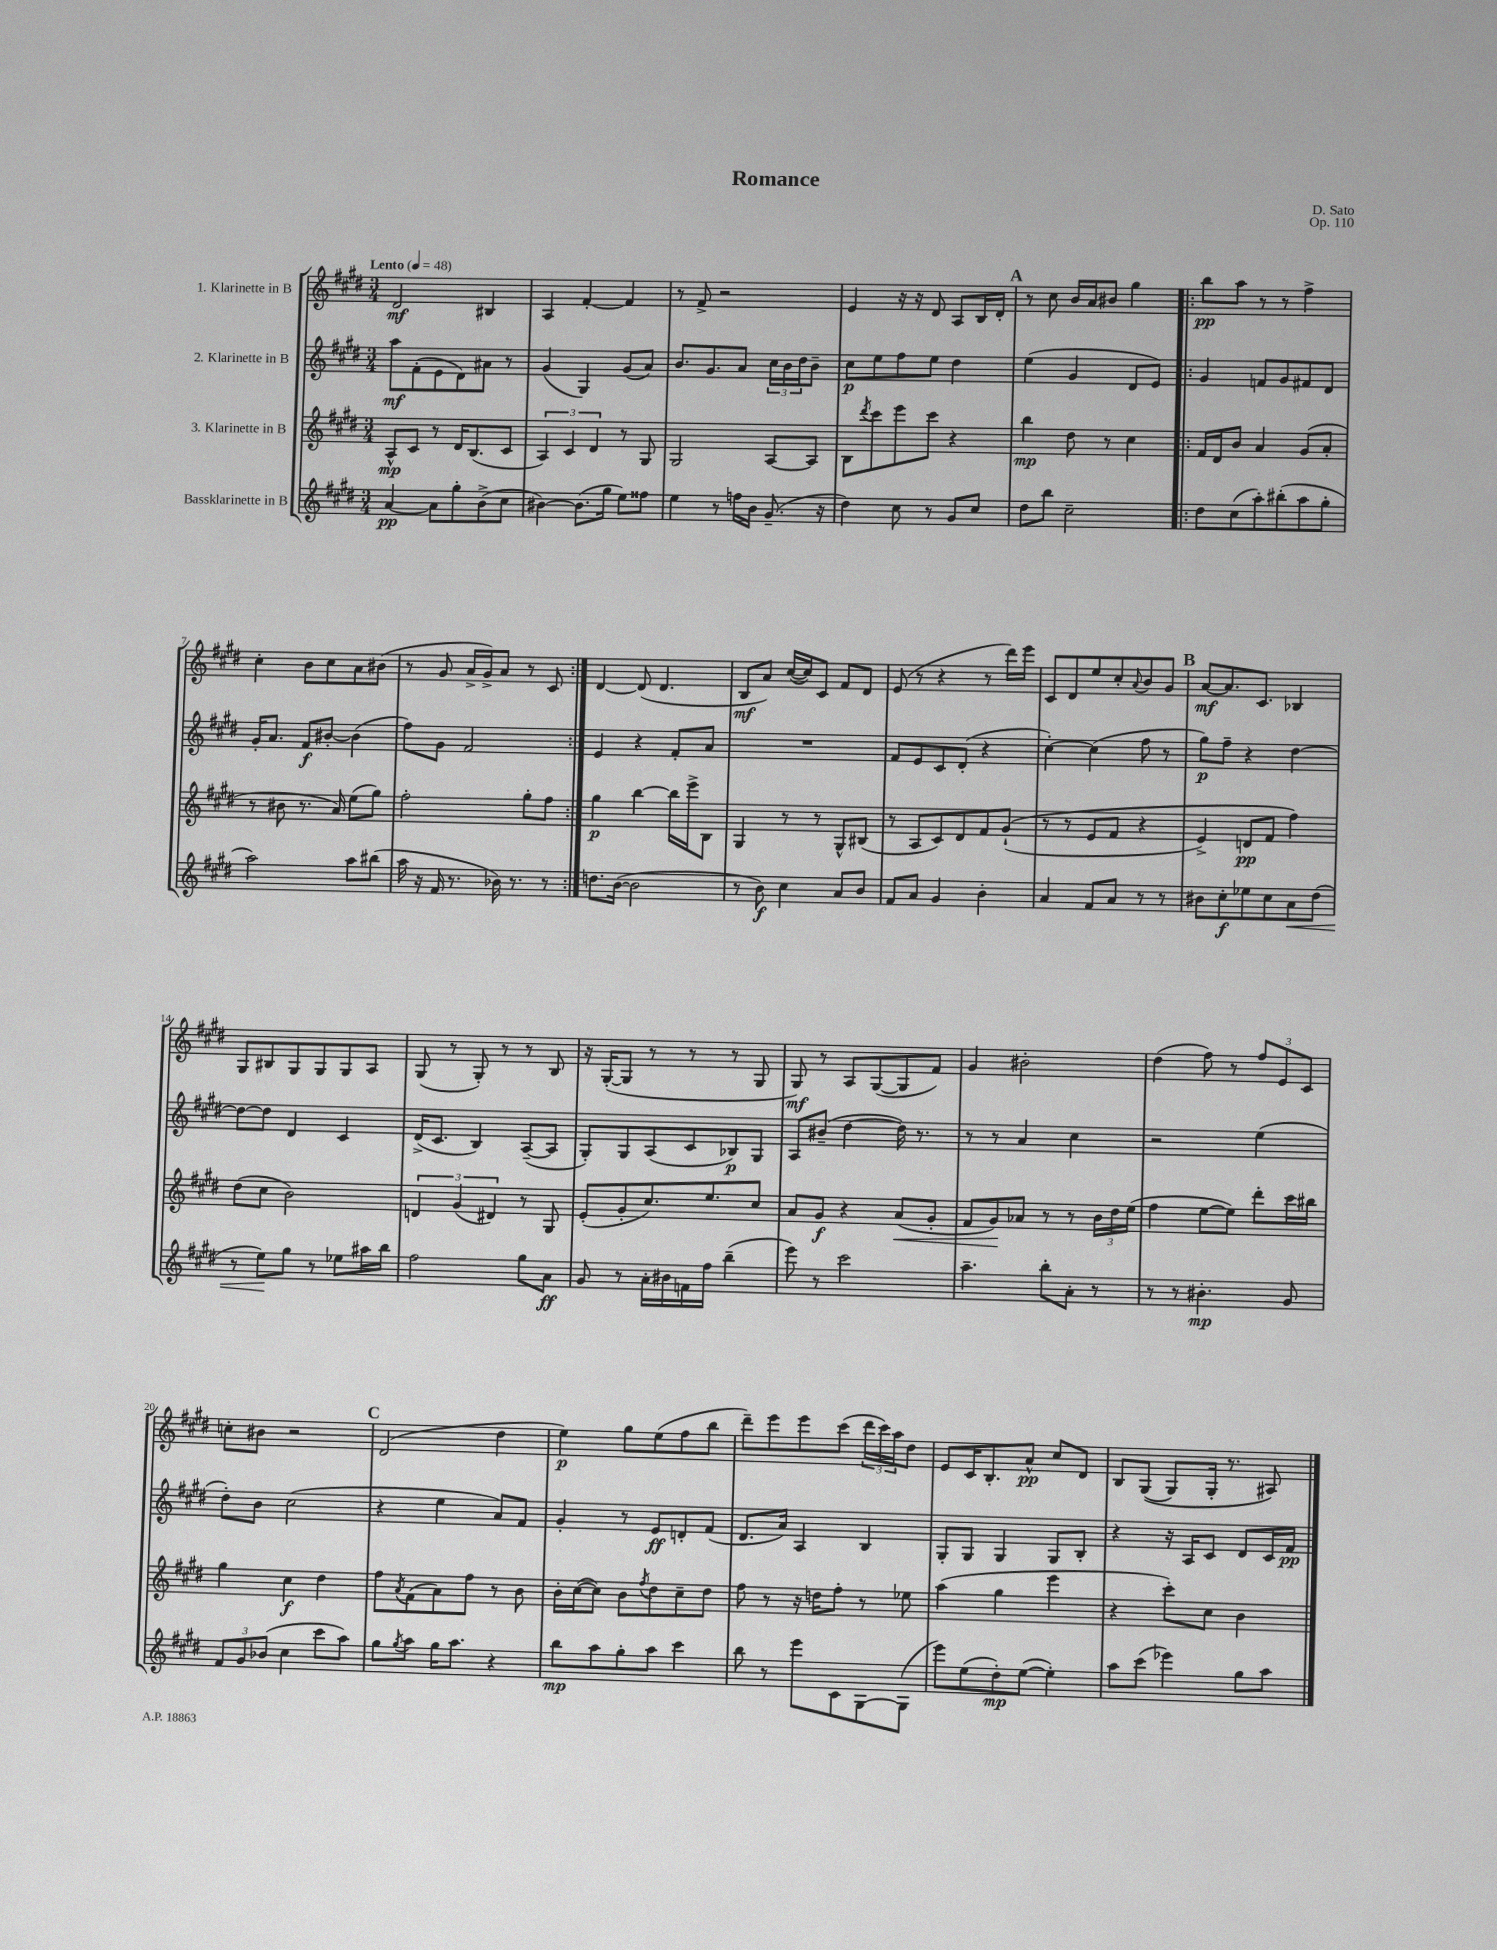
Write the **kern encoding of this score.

**kern	**dynam	**kern	**dynam	**kern	**dynam	**kern	**dynam
*part4	*part4	*part3	*part3	*part2	*part2	*part1	*part1
*staff4	*staff4	*staff3	*staff3	*staff2	*staff2	*staff1	*staff1
*I"Bassklarinette in B	*	*I"3. Klarinette in B	*	*I"2. Klarinette in B	*	*I"1. Klarinette in B	*
*clefG2	*	*clefG2	*	*clefG2	*	*clefG2	*
*k[f#c#g#d#]	*	*k[f#c#g#d#]	*	*k[f#c#g#d#]	*	*k[f#c#g#d#]	*
*M3/4	*	*M3/4	*	*M3/4	*	*M3/4	*
*MM48	*	*MM48	*	*MM48	*	*MM48	*
=1	=1	=1	=1	=1	=1	=1	=1
!	!	!	!	!	!	!LO:TX:a:B:t=Lento	!
[4a/	pp	8A^^/L	mp	8aa\L	mf	2d#/	mf
.	.	8c#/J	.	(8f#'\	.	.	.
8a\L]	.	8r	.	8e\	.	.	.
8gg#'\	.	16d#/KL	.	8d#\)	.	.	.
.	.	(8.B/	.	.	.	.	.
(8b^\	.	.	.	8a#X\J	.	4B#X/	.
8cc#\J	.	8c#/J	.	8r	.	.	.
=2	=2	=2	=2	=2	=2	=2	=2
[4b#X\)	.	6A/)	.	(4g#/	.	4A/	.
.	.	6c#/	.	.	.	.	.
(8.b#\L]	.	.	.	4G#/)	.	[4f#'/	.
.	.	6d#/	.	.	.	.	.
16gg#\Jk	.	.	.	.	.	.	.
8ee\L)	.	8r	.	(8g#/L	.	4f#/]	.
8ff##X\J	.	8G#/	.	8a/J)	.	.	.
=3	=3	=3	=3	=3	=3	=3	=3
4ee\	.	2G#/	.	8.b/L	.	8r	.
.	.	.	.	.	.	8f#^/	.
.	.	.	.	8.g#/	.	.	.
8r	.	.	.	.	.	2r	.
16ffn\LL	.	.	.	8a/J	.	.	.
16b\JJ	.	.	.	.	.	.	.
(8.g#~/	.	[8A/L	.	24cc#\LL	.	.	.
.	.	.	.	24b\	.	.	.
.	.	.	.	24dd#\J	.	.	.
.	.	8A/J]	.	8b~\J	.	.	.
16r	.	.	.	.	.	.	.
=4	=4	=4	=4	=4	=4	=4	=4
4dd#\)	.	8B\L	.	8cc#\L	p	4e/	.
.	.	8qddd#/	.	.	.	.	.
.	.	8ccc#\	.	8ee\	.	.	.
8cc#\	.	8eee\	.	8ff#\	.	16r	.
.	.	.	.	.	.	16r	.
8r	.	8ccc#\J	.	8ee\J	.	8d#/	.
8g#/L	.	4r	.	4dd#\	.	8A/L	.
8cc#/J	.	.	.	.	.	16B/L	.
.	.	.	.	.	.	16d#'/JJ	.
!!LO:REH:place=s1:t=A
=5	=5	=5	=5	=5	=5	=5	=5
8dd#\L	.	4bb\	mp	(4ee\	.	8r	.
8bb\J	.	.	.	.	.	8cc#\	.
2cc#~\	.	8dd#\	.	4g#/	.	16b/LL	.
.	.	.	.	.	.	16a/J	.
.	.	8r	.	.	.	8b#X/J	.
.	.	4cc#\	.	8d#/L	.	4gg#\	.
.	.	.	.	8e/J)	.	.	.
=6!|:	=6!|:	=6!|:	=6!|:	=6!|:	=6!|:	=6!|:	=6!|:
8dd#\L	.	16f#/LL	.	4g#/	.	8bb\L	pp
.	.	16d#/J	.	.	.	.	.
(8cc#\	.	8b/J	.	.	.	8aa\J	.
8aa'\)	.	4a/	.	8fn/L	.	8r	.
(8bb#X'\	.	.	.	8g#/	.	8r	.
8aa\	.	(8g#/L	.	8f#X/	.	4ff#^\	.
8gg#'\J	.	8a'/J	.	8d#/J	.	.	.
!!LO:LB:g=z
=7	=7	=7	=7	=7	=7	=7	=7
2aa\)	.	8r	.	16g#'/KL	.	4cc#'\	.
.	.	.	.	8.a/J	.	.	.
.	.	8b#X\	.	.	.	.	.
.	.	8.r	.	8f#/L	f	8b\L	.
.	.	.	.	[8b#X'/J	.	8cc#\	.
.	.	16a/)	.	.	.	.	.
8aa\L	.	(8ee\L	.	(4b#\]	.	8a\	.
(8bb#X\J	.	8gg#\J)	.	.	.	(8b#X\J	.
=8	=8	=8	=8	=8	=8	=8	=8
16aa\	.	2ff#'\	.	8ff#\L)	.	8r	.
16r	.	.	.	.	.	.	.
16f#/	.	.	.	8g#\J	.	8g#/	.
8.r	.	.	.	.	.	.	.
.	.	.	.	2f#/	.	16a^/LL	.
.	.	.	.	.	.	16g#^/J)	.
16b-X\)	.	.	.	.	.	8a/J	.
8.r	.	.	.	.	.	.	.
.	.	8gg#'\L	.	.	.	8r	.
8r	.	8ff#\J	.	.	.	8c#/	.
=9:|!	=9:|!	=9:|!	=9:|!	=9:|!	=9:|!	=9:|!	=9:|!
8.ddn\L	.	4gg#\	p	4e/	.	[4d#/	.
([16b\Jk	.	.	.	.	.	.	.
2b\]	.	[4bb\	.	4r	.	(8d#/]	.
.	.	.	.	.	.	4.d#/	.
.	.	16bb\LL]	.	8f#'/L	.	.	.
.	.	16eee^\J	.	.	.	.	.
.	.	8B\J	.	8a/J	.	.	.
=10	=10	=10	=10	=10	=10	=10	=10
8r	.	4G#/	.	2.r	.	8B/L	mf
8b\)	f	.	.	.	.	8a/J)	.
4cc#\	.	8r	.	.	.	([16cc#/LL	.
.	.	.	.	.	.	16cc#/J])	.
.	.	8r	.	.	.	8c#/J	.
8a/L	.	8G#^^/L	.	.	.	8f#/L	.
8b/J	.	(8B#X/J	.	.	.	8d#/J	.
=11	=11	=11	=11	=11	=11	=11	=11
8f#/L	.	8r	.	8f#/L	.	(8e/	.
8a/J	.	8A/L	.	8e/	.	8r	.
4g#/	.	8c#/)	.	8c#/	.	4r	.
.	.	8d#/	.	(8d#'/J	.	.	.
4b'\	.	8f#/	.	4r	.	8r	.
.	.	((8g#`/J	.	.	.	16ddd#\LL)	.
.	.	.	.	.	.	16eee\JJ	.
=12	=12	=12	=12	=12	=12	=12	=12
4a/	.	8r	.	[4cc#'\)	.	8c#/L	.
.	.	8r	.	.	.	8d#/	.
8f#/L	.	8e/L	.	(4cc#\]	.	8ee/	.
8a/J	.	8f#/J	.	.	.	8cc#'/	.
.	.	.	.	.	.	8qqa/	.
8r	.	4r	.	8ff#\	.	8b/	.
8r	.	.	.	8r	.	8g#/J	.
!!LO:REH:place=s1:t=B
=13	=13	=13	=13	=13	=13	=13	=13
8b#X\L	.	4e^/)	.	8gg#\L)	p	[8a/L	mf
8cc#'\	f	.	.	8ff#~\J	.	8.a/]	.
8ee-X\	.	8dn/L	pp	4r	.	.	.
.	.	.	.	.	.	8.c#/J	.
8cc#\	.	8f#/J	.	.	.	.	.
!	!LO:HP:b	!	!	!	!	!	!
8a\	<	4ff#\)	.	[4dd#\	.	4B-X/	.
(8dd#\J	.	.	.	.	.	.	.
!!LO:LB:g=z
=14	=14	=14	=14	=14	=14	=14	=14
8r	.	(8dd#\L	.	8dd#\L_	.	8G#/L	.
8ee\L)	.	8cc#\J	.	8dd#\J]	.	8B#X/	.
8gg#\J	[	2b\)	.	4d#/	.	8G#/	.
8r	.	.	.	.	.	8G#/	.
8ee-X\L	.	.	.	4c#/	.	8G#/	.
16aa#X\L	.	.	.	.	.	8A/J	.
16bb\JJ	.	.	.	.	.	.	.
=15	=15	=15	=15	=15	=15	=15	=15
2ff#\	.	6dn/	.	(16d#^/KL	.	(8G#/	.
.	.	.	.	8.c#/J	.	.	.
.	.	.	.	.	.	8r	.
.	.	(6g#/	.	.	.	.	.
.	.	.	.	4B/)	.	8G#'/)	.
.	.	6d#X/)	.	.	.	.	.
.	.	.	.	.	.	8r	.
8gg#\L	.	8r	.	([8A~/L	.	8r	.
8a\J	ff	8G#/	.	8A/J]	.	8B/	.
=16	=16	=16	=16	=16	=16	=16	=16
8g#/	.	(8e'/L	.	8G#'/L)	.	16r	.
.	.	.	.	.	.	([16G#'/KL	.
8r	.	8g#'/	.	8G#/	.	8G#/J]	.
16a'\LL	.	8.cc#/)	.	(8A/	.	8r	.
16b#X\	.	.	.	.	.	.	.
16fn\	.	.	.	8c#/	.	8r	.
16ff#\JJ	.	8.ee/	.	.	.	.	.
(4bb~\	.	.	.	8B-X/)	p	8r	.
.	.	8cc#/J	.	8G#/J	.	8G#/	.
=17	=17	=17	=17	=17	=17	=17	=17
8eee\)	.	8a/L	.	8A/L	.	8G#/)	mf
8r	.	8g#/J	f	(8b#X~/J	.	8r	.
2ccc#\	.	4r	.	[4dd#\	.	8A/L	.
.	.	.	.	.	.	([8G#/	.
!	!	!	!LO:HP:b	!	!	!	!
.	.	(8a/L	<	16dd#\])	.	8G#/]	.
.	.	.	.	8.r	.	.	.
.	.	8g#'/J	.	.	.	8f#/J)	.
=18	=18	=18	=18	=18	=18	=18	=18
4.aa~\	.	8f#/L	.	8r	.	4g#/	.
.	.	8g#/)	.	8r	.	.	.
.	.	8a-X/J	[	4a/	.	2b#X'\	.
8bb'\L	.	8r	.	.	.	.	.
8a'\J	.	8r	.	4cc#\	.	.	.
8r	.	24b\LL	.	.	.	.	.
.	.	24dd#\	.	.	.	.	.
.	.	(24ee\JJ	.	.	.	.	.
=19	=19	=19	=19	=19	=19	=19	=19
8r	.	4ff#\	.	2r	.	(4dd#\	.
8r	.	.	.	.	.	.	.
4.b#X'\	mp	[8ee\L	.	.	.	8ff#\)	.
.	.	8ee\J])	.	.	.	8r	.
.	.	8ddd#'\L	.	(4ee\	.	12ff#/L	.
.	.	.	.	.	.	12e/	.
8g#/	.	16ccc#\L	.	.	.	.	.
.	.	.	.	.	.	12c#/J	.
.	.	16bb#X\JJ	.	.	.	.	.
!!LO:LB:g=z
=20	=20	=20	=20	=20	=20	=20	=20
12f#/L	.	4gg#\	.	8dd#'\L)	.	8ccn'\L	.
12g#/	.	.	.	.	.	.	.
.	.	.	.	8b\J	.	8b#X\J	.
(12b-X/J	.	.	.	.	.	.	.
4cc#\	.	4cc#\	f	(2cc#\	.	2r	.
8ccc#\L	.	4dd#\	.	.	.	.	.
8aa\J)	.	.	.	.	.	.	.
!!LO:REH:place=s1:t=C
=21	=21	=21	=21	=21	=21	=21	=21
8gg#\L	.	8ff#\L	.	4r	.	(2d#/	.
8qgg#/	.	8qa/	.	.	.	.	.
8aa\J	.	(8f#\	.	.	.	.	.
16gg#\KL	.	8a\)	.	4ee\	.	.	.
8.aa\J	.	.	.	.	.	.	.
.	.	8ff#\J	.	.	.	.	.
4r	.	8r	.	8a/L)	.	4dd#\	.
.	.	8b\	.	8f#/J	.	.	.
=22	=22	=22	=22	=22	=22	=22	=22
8bb\L	mp	16b'\LL	.	4g#'/	.	4ee\)	p
.	.	([16cc#\J	.	.	.	.	.
8aa\	.	8cc#\J])	.	.	.	.	.
8gg#'\	.	8b\L	.	8r	.	8gg#\L	.
.	.	8qff#/	.	.	.	.	.
8aa\J	.	8dd#\	.	8e/L	ff	(8ee\	.
4ccc#\	.	8cc#~\	.	8dn'/	.	8ff#\	.
.	.	8dd#\J	.	(8f#/J	.	8bb\J	.
=23	=23	=23	=23	=23	=23	=23	=23
8bb\	.	8ff#\	.	8.d#/L	.	8ddd#~\L)	.
8r	.	8r	.	.	.	8eee\	.
.	.	.	.	16a/Jk)	.	.	.
8eee\L	.	16r	.	4A/	.	8eee\	.
.	.	16ddn\KL	.	.	.	.	.
8c#\	.	8ff#'\J	.	.	.	(8ccc#\J	.
[8G#\	.	8r	.	4B/	.	24ddd#\LL	.
.	.	.	.	.	.	24ccc#\)	.
.	.	.	.	.	.	24aa\J	.
(8G#\J]	.	8ee-X\	.	.	.	8dd#\J	.
=24	=24	=24	=24	=24	=24	=24	=24
8eee\L)	.	(4aa\	.	8G#'/L	.	8e/L	.
(8ee\	.	.	.	8G#/J	.	16c#/K	.
.	.	.	.	.	.	8.B'/	.
8dd#'\)	mp	4gg#\	.	4G#/	.	.	.
([8ee\J	.	.	.	.	.	8a^^/J	pp
4ee'\])	.	4eee\	.	8G#/L	.	8cc#/L	.
.	.	.	.	8B'/J	.	8d#/J	.
=25	=25	=25	=25	=25	=25	=25	=25
8aa\L	.	4r	.	4r	.	8B/L	.
(8ccc#\J	.	.	.	.	.	((8G#/J	.
4eee-X\)	.	8ccc#'\L)	.	16r	.	8G#/L)	.
.	.	.	.	16A/KL	.	.	.
.	.	8cc#\J	.	8c#/J	.	16G#'/Jk	.
.	.	.	.	.	.	8.r	.
8gg#\L	.	4b\	.	8d#/L	.	.	.
8aa\J	.	.	.	16c#/L	.	8A#X/)	.
.	.	.	.	16f#/JJ	pp	.	.
==	==	==	==	==	==	==	==
*-	*-	*-	*-	*-	*-	*-	*-
